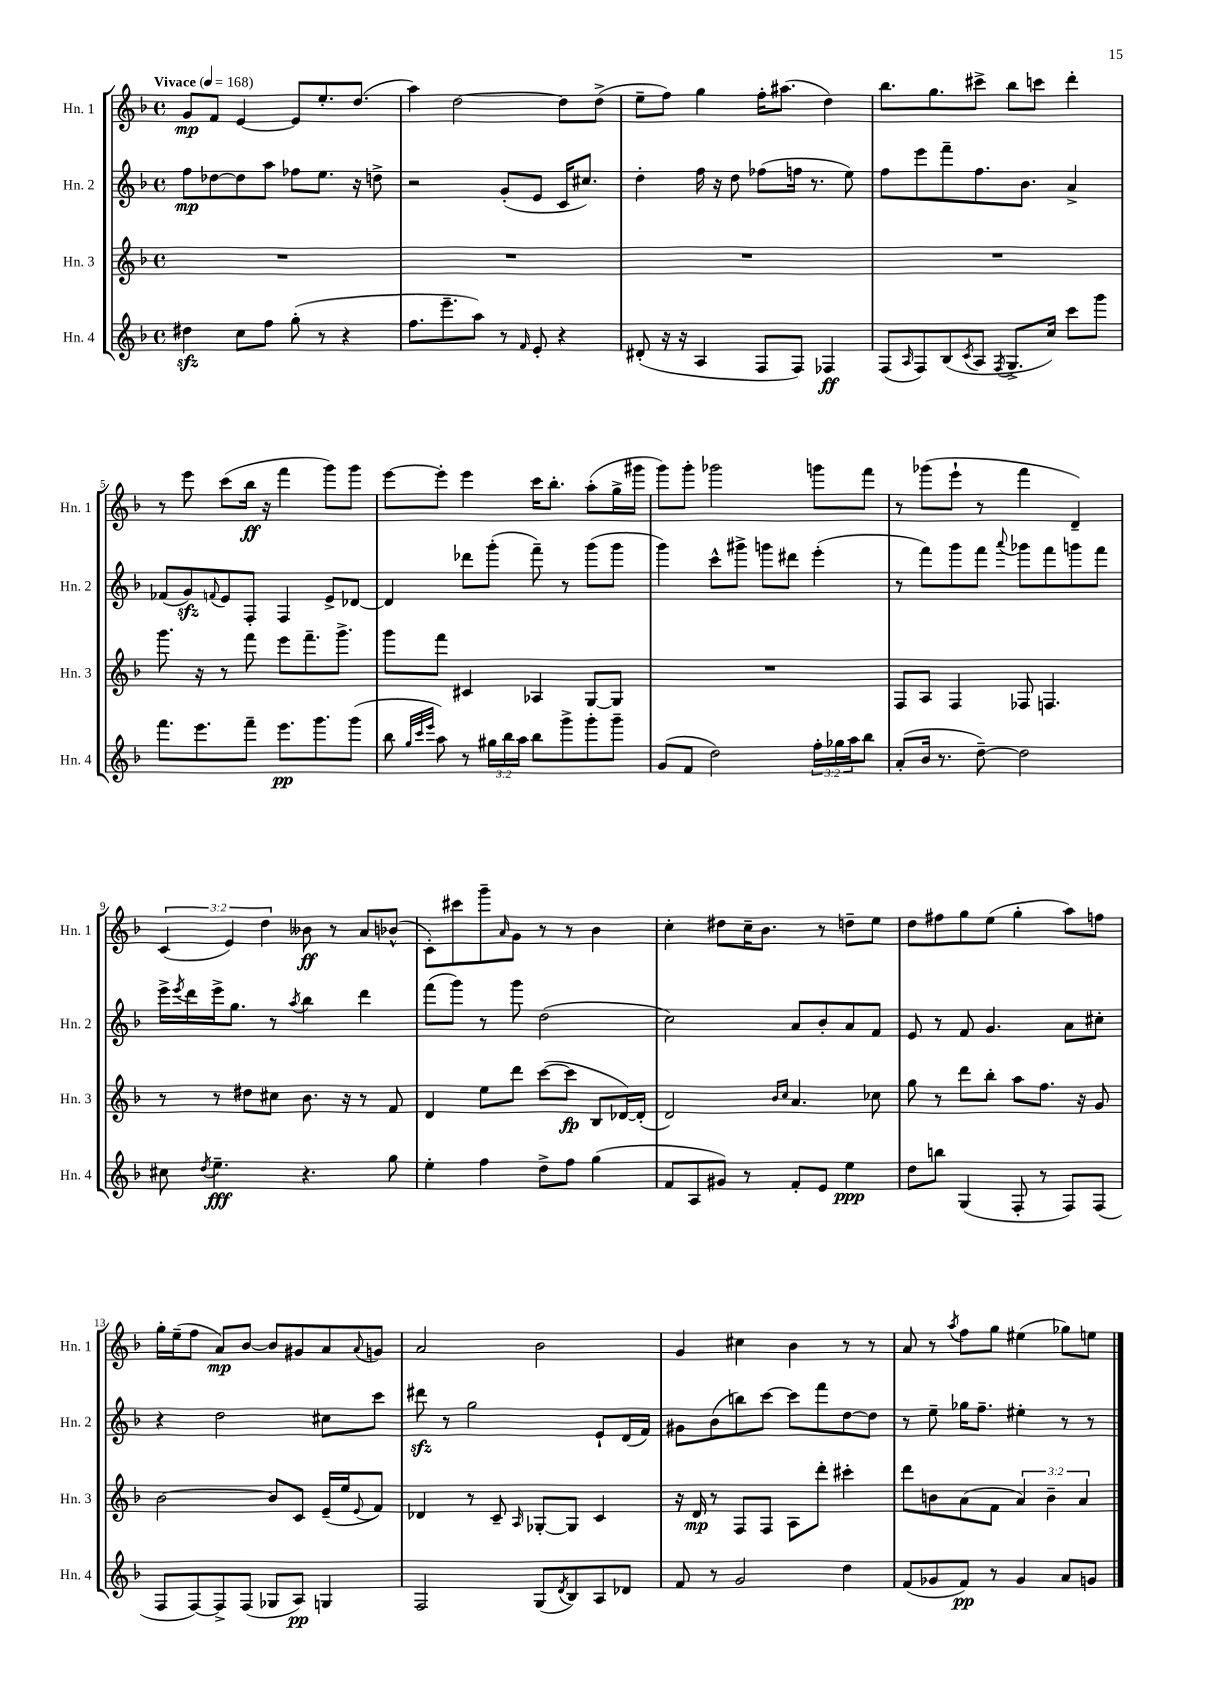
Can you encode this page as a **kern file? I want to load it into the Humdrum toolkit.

**kern	**kern	**kern	**kern
*staff4	*staff3	*staff2	*staff1
*clefG2	*clefG2	*clefG2	*clefG2
*k[b-]	*k[b-]	*k[b-]	*k[b-]
*M4/4	*M4/4	*M4/4	*M4/4
*met(c)	*met(c)	*met(c)	*met(c)
*MM168	*MM168	*MM168	*MM168
4dd#\	1r	8ff\L	8g/L
.	.	[8dd-\	8f/J
8cc\L	.	8dd-\]	[4e/
8ff\J	.	8aa\J	.
(8gg'\	.	8ff-\L	8e/]L
8r	.	8.ee\J	8.ee'/
4r	.	.	.
.	.	16r	(8.dd/J
.	.	8dd^\	.
=	=	=	=
8.ff\L	1r	2r	4aa\)
8.eee~\	.	.	.
.	.	.	[2dd\
8aa\J)	.	.	.
8r	.	(8g'/L	.
16qqf/	.	.	.
8e'/	.	8e/J	.
4r	.	16c/LK	8dd\]L
.	.	8.cc#/J)	.
.	.	.	(8dd^\J
=	=	=	=
(8d#'/	1r	4dd'\	8ee~\L
16r	.	.	8ff\J)
16r	.	.	.
4A/	.	16ff\	4gg\
.	.	16r	.
.	.	8dd\	.
8F/L	.	(8ff-\L	16ff'\LK
.	.	.	(8.aa#\J
8F/J)	.	16ff\Jk	.
.	.	8.r	.
4F-/	.	.	4dd\)
.	.	8ee\)	.
=	=	=	=
(8F/L	1r	8ff\L	8.bb-\L
16qqA/	.	.	.
8F/)	.	8eee\	.
.	.	.	8.gg\
(8B-/	.	8fff~\	.
8qc/	.	.	.
8A/J	.	8.ff\	8ccc#^\J
8qF/	.	.	.
8.G^/L	.	.	8bb-\L
.	.	8.b-\J	.
.	.	.	8ccc\J
16cc/Jk)	.	.	.
8ccc\L	.	4a^/	4ddd'\
8ggg\J	.	.	.
=	=	=	=
8.fff\L	8.ggg\	(8f-/L	8r
.	.	8g/)	8eee\
8.eee\	16r	.	.
.	.	8qqf/	.
.	8r	8e/	(8ccc\L
8fff~\J	8fff\	8F'/J	16bb-\Jk
.	.	.	16r
8.eee\L	8eee\L	4F/	4fff\
.	8.fff~\	.	.
8.ggg\	.	.	.
.	.	8e^/L	8ggg\L)
.	8.ggg^\J	.	.
(8ggg\J	.	[8d-/J	8ggg\J
=	=	=	=
8bb-\	8ggg\L	4d-/]	[8eee\L
32qqgg/LLL	.	.	.
32qqccc/	.	.	.
32qqeee/JJJ	.	.	.
8aa\)	8fff\J	.	8eee'\]J
8r	4c#/	8ddd-\L	4eee\
24gg#\LL	.	(8ggg'\J	.
24bb-\	.	.	.
24aa\JJ	.	.	.
8bb-\L	4A-/	8fff~\)	16ccc\LK
.	.	.	8.bb-'\J
8ggg^\	.	8r	.
8ggg'\	[8G/L	(8ggg\L	(8aa'\L
8ggg~\J	8G/]J	8ggg\J	16gg^\L
.	.	.	16ggg#\JJ
=	=	=	=
(8g/L	1r	4ggg\)	8ggg\L)
8f/J	.	.	8ggg'\J
2dd\)	.	8ccc^^\L	2ggg-\
.	.	8ggg#^\J	.
.	.	8ggg\L	.
.	.	8ddd#\J	.
24ff'\LL	.	(4eee'\	8ggg\L
24gg-\	.	.	.
24aa\J	.	.	.
8bb-\J	.	.	8fff\J
=	=	=	=
(8a'/L	8F/L	8r	8r
16b-/Jk	8A/J	8fff\L)	(8ggg-\L
8.r	.	.	.
.	4F/	8ggg\	8eee`\J
[8dd~\)	.	8fff\J	8r
.	.	8qqaaa/	.
2dd\]	8F-/	8ggg-\L	4fff\
.	4.F/	8fff\	.
.	.	8ggg\	4d~/)
.	.	8fff\J	.
=	=	=	=
8cc#\	8r	16eee^\LL	(6c/
.	.	8qeee/	.
.	.	16ddd\	.
8qdd/	.	.	.
4.ee~\	8r	16eee^\J	.
.	.	.	6e/)
.	.	8.gg\J	.
.	8dd#\L	.	.
.	.	.	6dd\
.	8cc#\J	8r	.
.	.	8qaa/	.
4.r	8.b-\	4bb-\	8b--\
.	.	.	8r
.	16r	.	.
.	8r	4ddd\	8a/L
8gg\	8f/	.	(8b-^^/J
=	=	=	=
4ee'\	4d/	(8fff\L	8c'\L)
.	.	8ggg\J)	8ccc#\
4ff\	8ee\L	8r	8ggg~\
.	.	.	16qqa/
.	8ddd\J	8ggg\	8g\J
8dd^\L	([8ccc\L	(2dd\	8r
8ff\J	8ccc\]J	.	8r
(4gg\	8B-/L	.	4b-\
.	[16d-/L)	.	.
.	(16d-'/]JJ	.	.
=	=	=	=
8f/L	2d/)	2cc\)	4cc'\
8A/	.	.	.
8g#/J)	.	.	8dd#\L
8r	.	.	16cc~\K
.	.	.	8.b-\J
.	16qqb-/LL	.	.
.	16qqcc/JJ	.	.
8f'/L	4.a/	8a/L	.
8e/J	.	8b-'/	8r
4ee\	.	8a/	8dd~\L
.	8cc-\	8f/J	8ee\J
=	=	=	=
8dd\L	8gg\	8e/	8dd\L
8bb\J	8r	8r	8ff#\
(4G/	8ddd\L	8f/	8gg\
.	8bb-'\J	4.g/	(8ee\J
8F'/	8aa\L	.	4gg'\
8r	8.ff\J	.	.
8F/L)	.	8a\L	8aa\L)
.	16r	.	.
(8F/J	8g/	8cc#'\J	8ff\J
=	=	=	=
8F/L	[2b-\	4r	16gg'\LL
.	.	.	(16ee~\J
[8F/)	.	.	8ff\J
8F^/]	.	2dd\	8a/L)
(8F/J	.	.	[8b-/J
8G-/L	8b-/]L	.	8b-/]L
8A/J)	8c/J	.	8g#/
4G/	(16e~/LL	8cc#\L	8a/
.	16ee/J	.	.
.	8qqe/	.	8qqa/
.	8f/J)	8ccc\J	8g/J
=	=	=	=
2F/	4d-/	8ddd#\	2a/
.	.	8r	.
.	8r	2gg\	.
.	8c~/	.	.
.	16qqA/	.	.
(8G/L	[8G-'/L	.	2b-\
8qd/	.	.	.
8B-/)	8G-/]J	.	.
8A/	4c/	8e`/L	.
8d-/J	.	(16d/L	.
.	.	16f/JJ)	.
=	=	=	=
8f/	16r	8g#\L	4g/
.	16d/	.	.
8r	8r	(8b-\	.
2g/	8F/L	8bb\)	4cc#\
.	8F/J	[8ccc\J	.
.	8A\L	8ccc\]L	4b-\
.	8ddd'\J	8fff\	.
4dd\	4ccc#'\	[8dd\	8r
.	.	8dd\]J	8r
=	=	=	=
(8f/L	8ddd\L	8r	8a/
8g-/	8b\	8ee~\	8r
.	.	.	8qaa/
8f/J)	(8a\	16gg-\LK	8ff\L
.	.	8.ff~\J	.
8r	8f\J	.	8gg\J
4g-/	6a/)	4ee#'\	(4ee#\
.	6b~\	.	.
8a/L	.	8r	8gg-\L)
.	6a/	.	.
8g/J	.	8r	8ee\J
==	==	==	==
*-	*-	*-	*-
